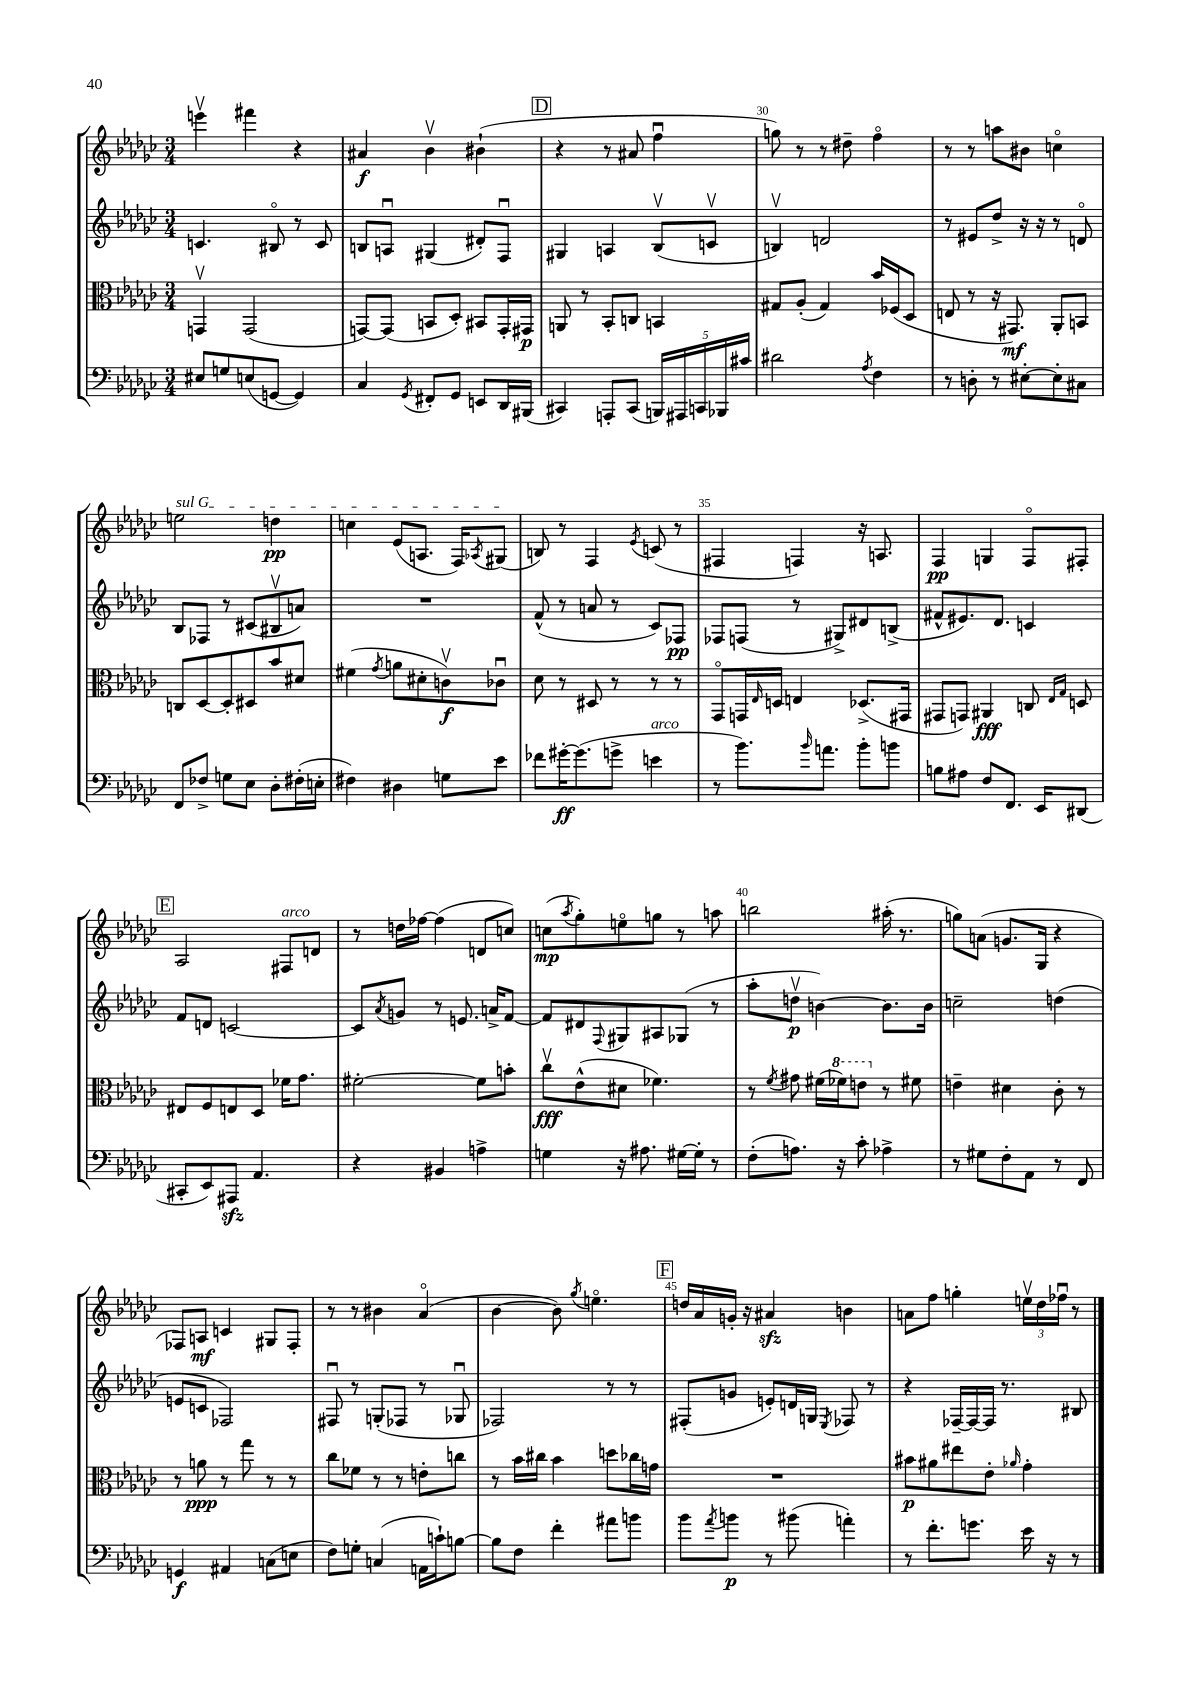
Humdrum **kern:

**kern	**kern	**kern	**kern
*staff4	*staff3	*staff2	*staff1
*clefF4	*clefC3	*clefG2	*clefG2
*k[b-e-a-d-g-c-]	*k[b-e-a-d-g-c-]	*k[b-e-a-d-g-c-]	*k[b-e-a-d-g-c-]
*M3/4	*M3/4	*M3/4	*M3/4
8E#/L	4GGv/	4.c/	4eeev\
8G/	.	.	.
(8E/	(2GG/	.	4fff#\
[8GG/J	.	8B#o/	.
4GG/])	.	8r	4r
.	.	8c/	.
=	=	=	=
4C-/	[8GG/L)	8B/L	4a#/
.	(8GG/]J	8Au/J	.
8qGG-/	.	.	.
8FF#'/L	8BB/L	(4G#/	4b-v\
8GG-/J	8D-'/J)	.	.
8EE/L	8BB#/L	8d#'/L)	(4b#`\
16DD-/L	16GG'/L	8Fu/J	.
(16BBB#/JJ	16GG#/JJ	.	.
=	=	=	=
4CC#/)	8AA/	4G#/	4r
.	8r	.	.
8AAA'/L	8BB-'/L	4A/	8r
(8CC#/J	8C/J	.	8a#/
20BBB/LL)	4BB/	(8B-v/L	4ffu\
20AAA#/	.	.	.
20CC/	.	.	.
.	.	8cv/J	.
20BBB-/	.	.	.
20c#/JJ	.	.	.
=	=	=	=
2d#\	8G#/L	4Bv/)	8gg\)
.	(8A-'/J	.	8r
.	4G#/)	2d/	8r
.	.	.	8dd#~\
8qA-/	.	.	.
4F\	16b-/LL	.	4ffo\
.	(16F-/J	.	.
.	8D-/J	.	.
=	=	=	=
8r	8E/	8r	8r
8D'\	8r	8e#/L	8r
8r	16r	8dd-^/J	8aa\L
.	8.GG#/)	.	.
[8E#'\L	.	16r	8b#\J
.	.	16r	.
8E#'\]	8AA-'/L	8r	4cco\
8C#\J	8BB/J	8do/	.
=	=	=	=
8FF/L	8C/L	8B-/L	2ee\
8F-^/J	[8D-/	8F-/J	.
8G\L	8D-'/]	8r	.
8E-\J	8D#/	(8c#/L	.
8D-'\L	8b-/	8B#v/	4dd\
(16F#'\L	8d#/J	8a/J)	.
16E'\JJ	.	.	.
=	=	=	=
4F#\)	(4f#\	2.r	4cc\
.	8qg-/	.	.
4D#\	8a\L	.	(8e-/L
.	8d#'\	.	8.A/J
8G\L	8cv\)	.	.
.	.	.	16F/LK)
.	.	.	8qA-/
8e-\J	8c-u\J	.	(8G#/J
=	=	=	=
8f-\L	8d-\	(8f^^/	8B/)
[16g#'\K	8r	8r	8r
(8.g#\]	.	.	.
.	8D#/	8a/	4F/
8g^\J	8r	8r	.
.	.	.	8qe-/
4e\	8r	8c-/L)	(8c/
.	8r	8F-/J	8r
=	=	=	=
8r	8GG-o/L	8F-/L	4F#/
8.b-\L)	16GG/L	(8F/J	.
.	16qqE-/	.	.
.	16D/JJ	.	.
.	4E/	8r	4F/)
16qqb-/	.	.	.
8.a\J	.	.	.
.	.	8G#^/L)	.
8b-'\L	(8.D-^/L	8d#/	16r
.	.	.	8.A/
8b\J	.	(8B^/J	.
.	16GG#/Jk	.	.
=	=	=	=
8B\L	8GG#/L	8f#^^/L	4F/
8A#\J	8GG/J)	8.e#/)	.
8F/L	4AA#/	.	4G/
.	.	8.d-/J	.
8.FF/J	.	.	.
.	8C/	4c/	8Fo/L
16EE-/LK	.	.	.
.	16qqE-/LL	.	.
.	16qqG-/JJ	.	.
(8DD#/J	8D/	.	8F#'/J
=	=	=	=
8CC#'/L	8E#/L	8f/L	2A-/
8EE-/)	8F/	8d/J	.
8AAA#/J	8E/	[2c/	.
4.AA-/	8D-/J	.	.
.	16f-\LK	.	8F#/L
.	8.g-\J	.	.
.	.	.	8d/J
=	=	=	=
4r	[2f#'\	8c/]L	8r
.	.	8qa-/	.
.	.	8g/J	16dd\LL
.	.	.	[16ff-\JJ
4BB#/	.	8r	(4ff-\]
.	.	8.e/	.
4A^\	8f#\]L	.	8d/L
.	.	16a^/LK	.
.	8b'\J	[8f/J	8cc/J)
=	=	=	=
4G\	8cc-v\L	8f/]L	(8cc\L
.	.	.	8qaa-/
.	(8e-^^\	8d#/	8gg-'\)
.	.	8qqF/	.
16r	8d#\J	8G#/	8eeo\
8.A#\	.	.	.
.	4.f-\)	8A#/	8gg\J
[16G#\LL	.	(8G-/J	8r
16G#'\]JJ	.	.	.
8r	.	8r	8aa\
=	=	=	=
(8F'\L	8r	8aa-'\L	2bb\
.	8qf/	.	.
8.A\J)	8g#\	8ddv\J	.
.	(16f#\LL	[4b\)	.
16r	16ff-\J)	.	.
8c-'\	8ee\J	.	.
4A-^\	8r	8.b\]L	(16aa#'\
.	.	.	8.r
.	8f#\	.	.
.	.	16b\Jk	.
=	=	=	=
8r	4e~\	2cc~\	8gg\L)
8G#\L	.	.	(8a\J
8F'\	4d#\	.	8.g/L
8AA-\J	.	.	.
.	.	.	16G-/Jk
8r	8c-'\	(4dd\	4r
8FF/	8r	.	.
=	=	=	=
4GG/	8r	8e/L	8F-/L)
.	8a\	8c/J	8A/J
4AA#/	8r	2F-/)	4c/
.	8gg-\	.	.
(8C\L	8r	.	8G#/L
8E\J	8r	.	8F-'/J
=	=	=	=
8F\L)	8cc-\L	8F#u/	8r
8G'\J	8f-\J	8r	8r
(4C/	8r	(8G'/L	4b#\
.	8r	8F-/J	.
16AA\LL	8e'\L	8r	(4a-o/
16c`\J)	.	.	.
[8B\J	8cc\J	8G-u/	.
=	=	=	=
8B\]L	8r	2F-/)	[4b-\
8F\J	16b-\LL	.	.
.	16cc#\JJ	.	.
4f'\	4b-\	.	8b-\])
.	.	.	8qgg-/
.	.	.	4.eeo\
8a#\L	8dd\L	8r	.
8b\J	16cc-\L	8r	.
.	16g\JJ	.	.
=	=	=	=
8b-\L	2.r	(8F#'/L	16dd/LL
.	.	.	16a-/
8qa-/	.	.	.
8b\J	.	8g/J	16g'/JJ
.	.	.	16r
8r	.	8e'/L)	4a#/
(8b#\	.	16d/L	.
.	.	16G/JJ	.
.	.	8qE-/	.
4a'\)	.	8F-/	4b\
.	.	8r	.
=	=	=	=
8r	8b#\L	4r	8a\L
8.f'\L	8a#\	.	8ff\J
.	8ee#\	[16F-~/LL	4gg'\
8.g\J	.	16F-/_	.
.	8e-'\J	16F-/]JJ	.
.	.	8.r	.
.	16qqa-/	.	.
16e-\	4g-'\	.	24eev\LL
.	.	.	24dd-\
16r	.	.	.
.	.	.	24ff-u\JJ
8r	.	8B#/	8r
==	==	==	==
*-	*-	*-	*-
